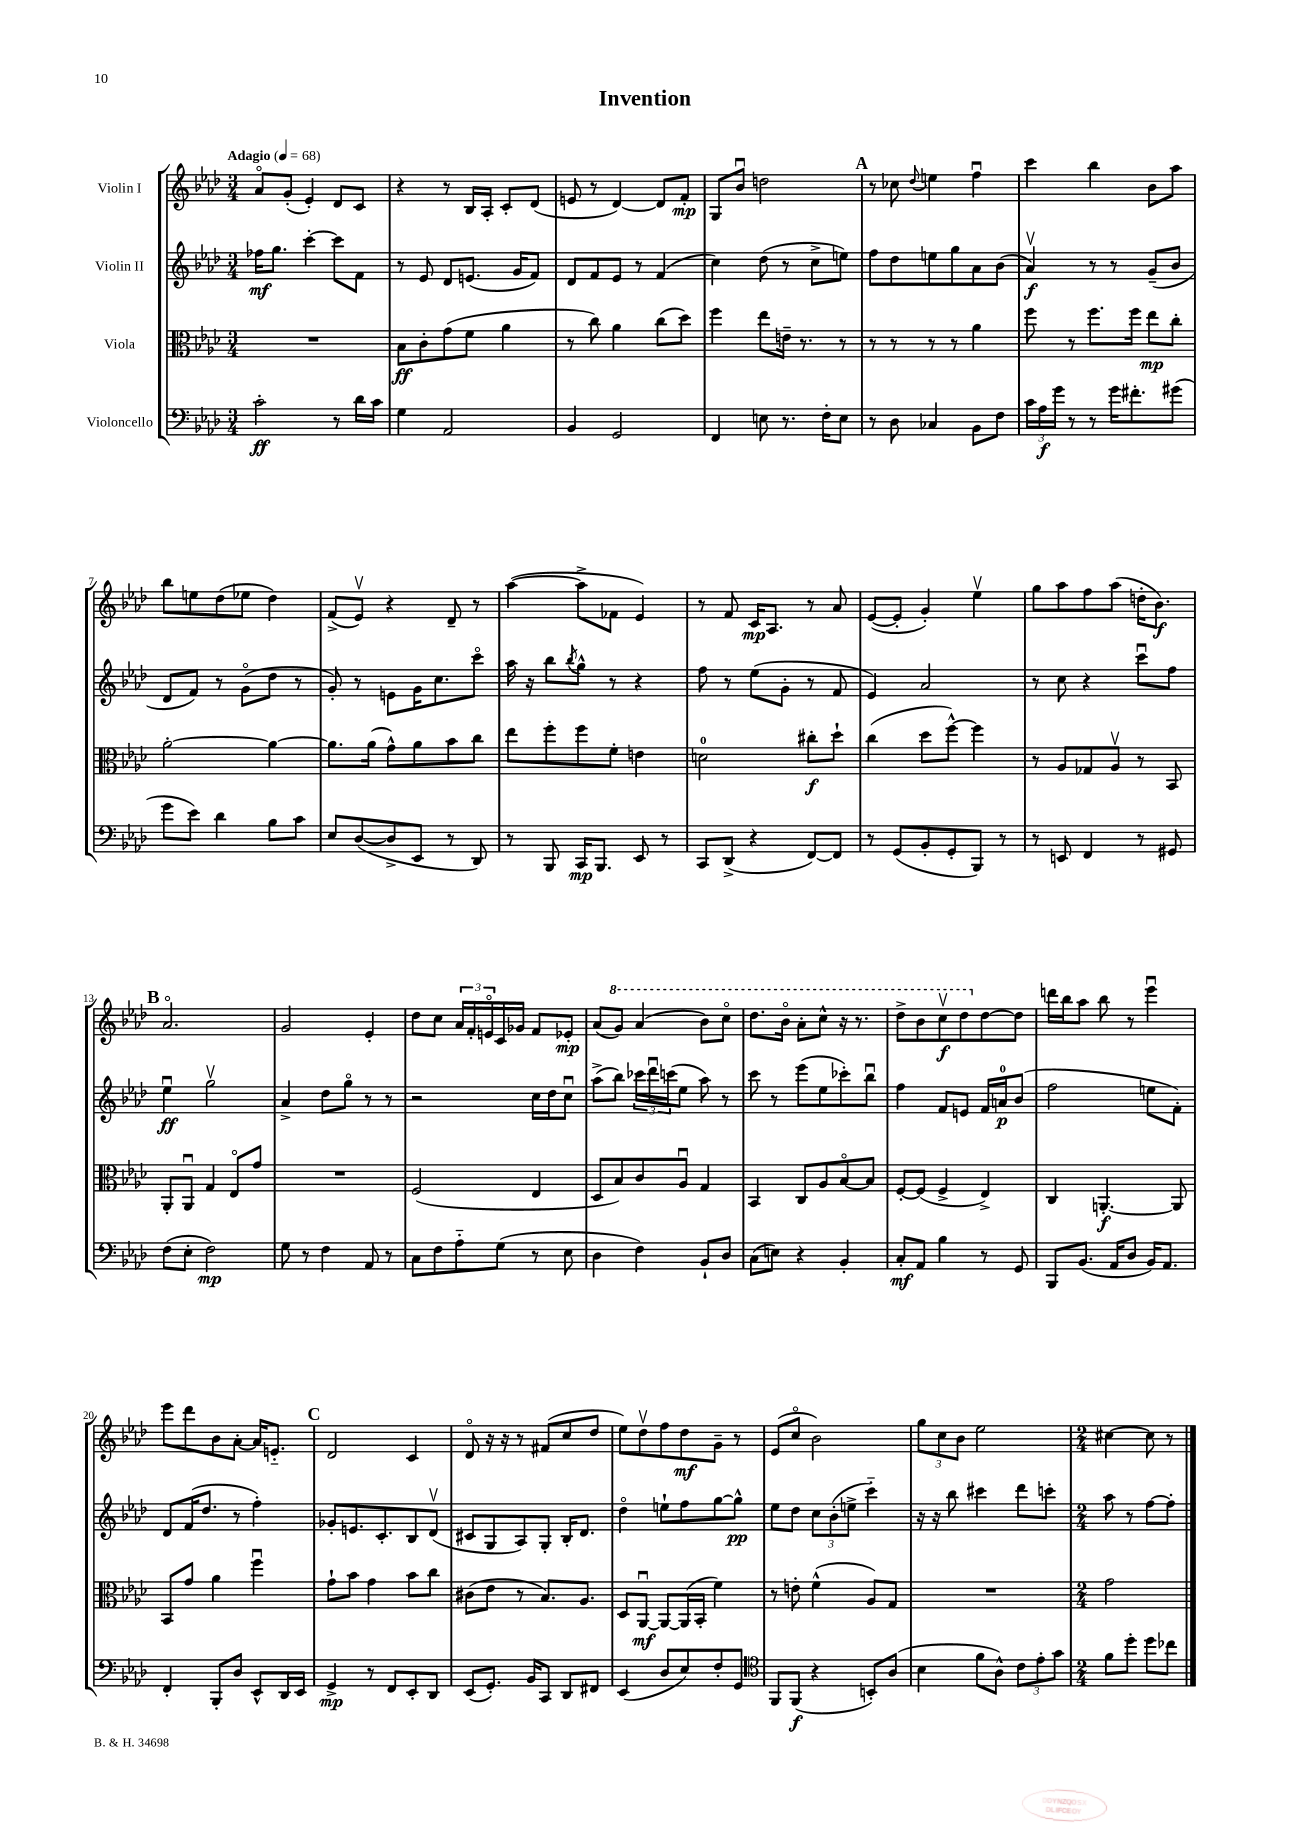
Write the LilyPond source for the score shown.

\header { title = "Invention" }
<<
\new StaffGroup <<
\new Staff = "s0" \with { instrumentName = "Violin I" } {
    \clef treble \key aes \major \numericTimeSignature \time 3/4 \tempo "Adagio" 4 = 68
    aes'8\flageolet g'8-.( ees'4-.) des'8 c'8 |
    r4 r8 bes16 aes16-. c'8-. des'8( |
    e'8 r8 des'4~) des'8 f'8-.\mp |
    g8 bes'8\downbow d''2 |
    \mark \markup { \bold "A" } r8 ces''8 \appoggiatura { des''8 } e''4 f''4\downbow |
    c'''4 bes''4 bes'8 aes''8 |
    bes''8 e''8 des''8( ees''8 des''4) |
    f'8->( ees'8\upbow) r4 des'8-- r8 |
    aes''4~( aes''8-> fes'8 ees'4) |
    r8 f'8 c'16\mp aes8. r8 aes'8 |
    ees'8~( ees'8-. g'4-.) ees''4\upbow |
    g''8 aes''8 f''8 aes''8( d''16-. bes'8.\f) |
    \mark \markup { \bold "B" } aes'2.\flageolet |
    g'2 ees'4-. |
    des''8 c''8 \tuplet 3/2 { aes'16 f'16-. e'16\flageolet } c'16 ges'16 f'8 ees'8-.\mp |
    aes'8( \ottava #1 g''8) aes''4( bes''8) c'''8\flageolet |
    des'''8. bes''16\flageolet aes''8-. c'''8-^ r16 r8. |
    des'''8-> bes''8 c'''8\upbow\f des'''8 \ottava #0 des''8~ des''8 |
    d'''16 bes''16 aes''8 bes''8 r8 ees'''4\downbow |
    ees'''8 des'''8 bes'8 aes'8~-. aes'16 e'8.-_ |
    \mark \markup { \bold "C" } des'2 c'4 |
    des'8\flageolet r16 r16 r8 fis'8( c''8 des''8 |
    ees''8) des''8\upbow f''8 des''8\mf g'8-- r8 |
    ees'8( c''8\flageolet bes'2) |
    \tuplet 3/2 { g''8 c''8 bes'8 } ees''2 |
    \numericTimeSignature \time 2/4 cis''4~ cis''8 r8 \bar "|." |
}
\new Staff = "s1" \with { instrumentName = "Violin II" } {
    \clef treble \key aes \major \numericTimeSignature \time 3/4
    fes''16\mf g''8. c'''4~-. c'''8 f'8 |
    r8 ees'8 des'8 e'8.( g'16 f'8) |
    des'8 f'8 ees'8 r8 f'4( |
    c''4) des''8( r8 c''8-> e''8) |
    \mark \markup { \bold "A" } f''8 des''8 e''8 g''8 aes'8 bes'8( |
    aes'4\upbow\f) r8 r8 g'8--( bes'8 |
    des'8 f'8) r8 g'8\flageolet( des''8 r8 |
    g'8-.) r8 e'8 g'16 c''8. c'''8\flageolet |
    aes''16 r16 bes''8 \acciaccatura { bes''8 } g''8-^ r8 r4 |
    f''8 r8 ees''8( g'8-. r8 f'8 |
    ees'4) aes'2 |
    r8 c''8 r4 c'''8\downbow f''8 |
    \mark \markup { \bold "B" } ees''4\downbow\ff g''2\upbow |
    aes'4-> des''8 g''8\flageolet r8 r8 |
    r2 c''16 des''16 c''8\downbow |
    aes''8->( bes''8) \tuplet 3/2 { ces'''16 des'''16\downbow c'''16( } ees''8 aes''8) r8 |
    c'''8 r8 ees'''8( ees''8 ces'''8-.) bes''8\downbow |
    f''4 f'8 e'8 f'16 a'16-0\p bes'8( |
    f''2 e''8 f'8-.) |
    des'8 f'16( des''8. r8 f''4-.) |
    \mark \markup { \bold "C" } ges'8-. e'8. c'8.-. bes8 des'8\upbow( |
    cis'8 g8 aes8) g8-. bes16-. des'8. |
    des''4\flageolet e''8-! f''8 g''8~ g''8-^\pp |
    ees''8 des''8 \tuplet 3/2 { c''8 bes'8-.( e''8-> } c'''4-_) |
    r16 r16 bes''8 cis'''4 des'''8 c'''8-. |
    \numericTimeSignature \time 2/4 aes''8 r8 f''8~ f''8-. \bar "|." |
}
\new Staff = "s2" \with { instrumentName = "Viola" } {
    \clef alto \key aes \major \numericTimeSignature \time 3/4
    R2. |
    bes8\ff c'8-. g'8( f'8 aes'4 |
    r8 c''8) aes'4 c''8( des''8) |
    f''4 ees''8 e'16-- r8. r8 |
    \mark \markup { \bold "A" } r8 r8 r8 r8 aes'4 |
    f''8 r8 f''8. f''16 ees''8\mp c''8-. |
    aes'2~-. aes'4~ |
    aes'8. aes'16( g'8-^) aes'8 bes'8 c''8 |
    ees''8 f''8-. f''8 f'8-. e'4 |
    d'2-0 cis''8-.\f des''8-! |
    c''4( des''8 f''8~-^) f''4 |
    r8 aes8 ges8 aes8\upbow r8 bes,8 |
    \mark \markup { \bold "B" } aes,8-. aes,8\downbow g4 ees8\flageolet g'8 |
    R2. |
    f2( ees4 |
    des8 bes8) c'8 aes8\downbow g4 |
    bes,4 c8 aes8 bes8~\flageolet bes8 |
    f8~-. f8( f4-> ees4->) |
    c4 a,4.~-.\f a,8 |
    bes,8 g'8 aes'4 f''4\downbow |
    \mark \markup { \bold "C" } g'8-! bes'8 g'4 bes'8 c''8 |
    cis'8( ees'8 r8 bes8.) aes8. |
    des8 aes,8~\downbow\mf aes,8~ aes,16( bes,16-. f'4) |
    r8 e'8-. f'4-^( aes8) g8 |
    R2. |
    \numericTimeSignature \time 2/4 g'2 \bar "|." |
}
\new Staff = "s3" \with { instrumentName = "Violoncello" } {
    \clef bass \key aes \major \numericTimeSignature \time 3/4
    c'2-.\ff r8 des'16 c'16 |
    g4 aes,2 |
    bes,4 g,2 |
    f,4 e8 r8. f16-. e8 |
    \mark \markup { \bold "A" } r8 des8 ces4 bes,8 f8 |
    \tuplet 3/2 { c'16 aes16\f g'16 } r8 r8 g'16 fis'8.-. gis'8( |
    g'8 ees'8) des'4 bes8 c'8 |
    ees8 des8~( des8-> ees,8 r8 des,8) |
    r8 bes,,8 c,16\mp bes,,8. ees,8 r8 |
    c,8 des,8->( r4 f,8~) f,8 |
    r8 g,8( bes,8-. g,8-. bes,,8) r8 |
    r8 e,8 f,4 r8 gis,8 |
    \mark \markup { \bold "B" } f8( ees8-. f2\mp) |
    g8 r8 f4 aes,8 r8 |
    c8 f8 aes8-_ g8( r8 ees8 |
    des4 f4) bes,8-! des8 |
    c8( e8) r4 bes,4-. |
    c8-.\mf aes,8 bes4 r8 g,8 |
    bes,,8 bes,8.( aes,16 des8 bes,16) aes,8. |
    f,4-. bes,,8-. des8 ees,8-^ des,16 ees,16 |
    \mark \markup { \bold "C" } g,4->\mp r8 f,8 ees,8-. des,8 |
    ees,8( g,8.-.) bes,16 c,8 des,8 fis,8 |
    ees,4( des8 ees8) f8-. g,8 |
    \clef tenor f,8 f,8\f( r4 b,8-.) aes8( |
    bes4 f'8 aes8-^) \tuplet 3/2 { c'8 ees'8-. g'8 } |
    \numericTimeSignature \time 2/4 f'8 des''8-. des''8 ces''8 \bar "|." |
}
>>
>>
